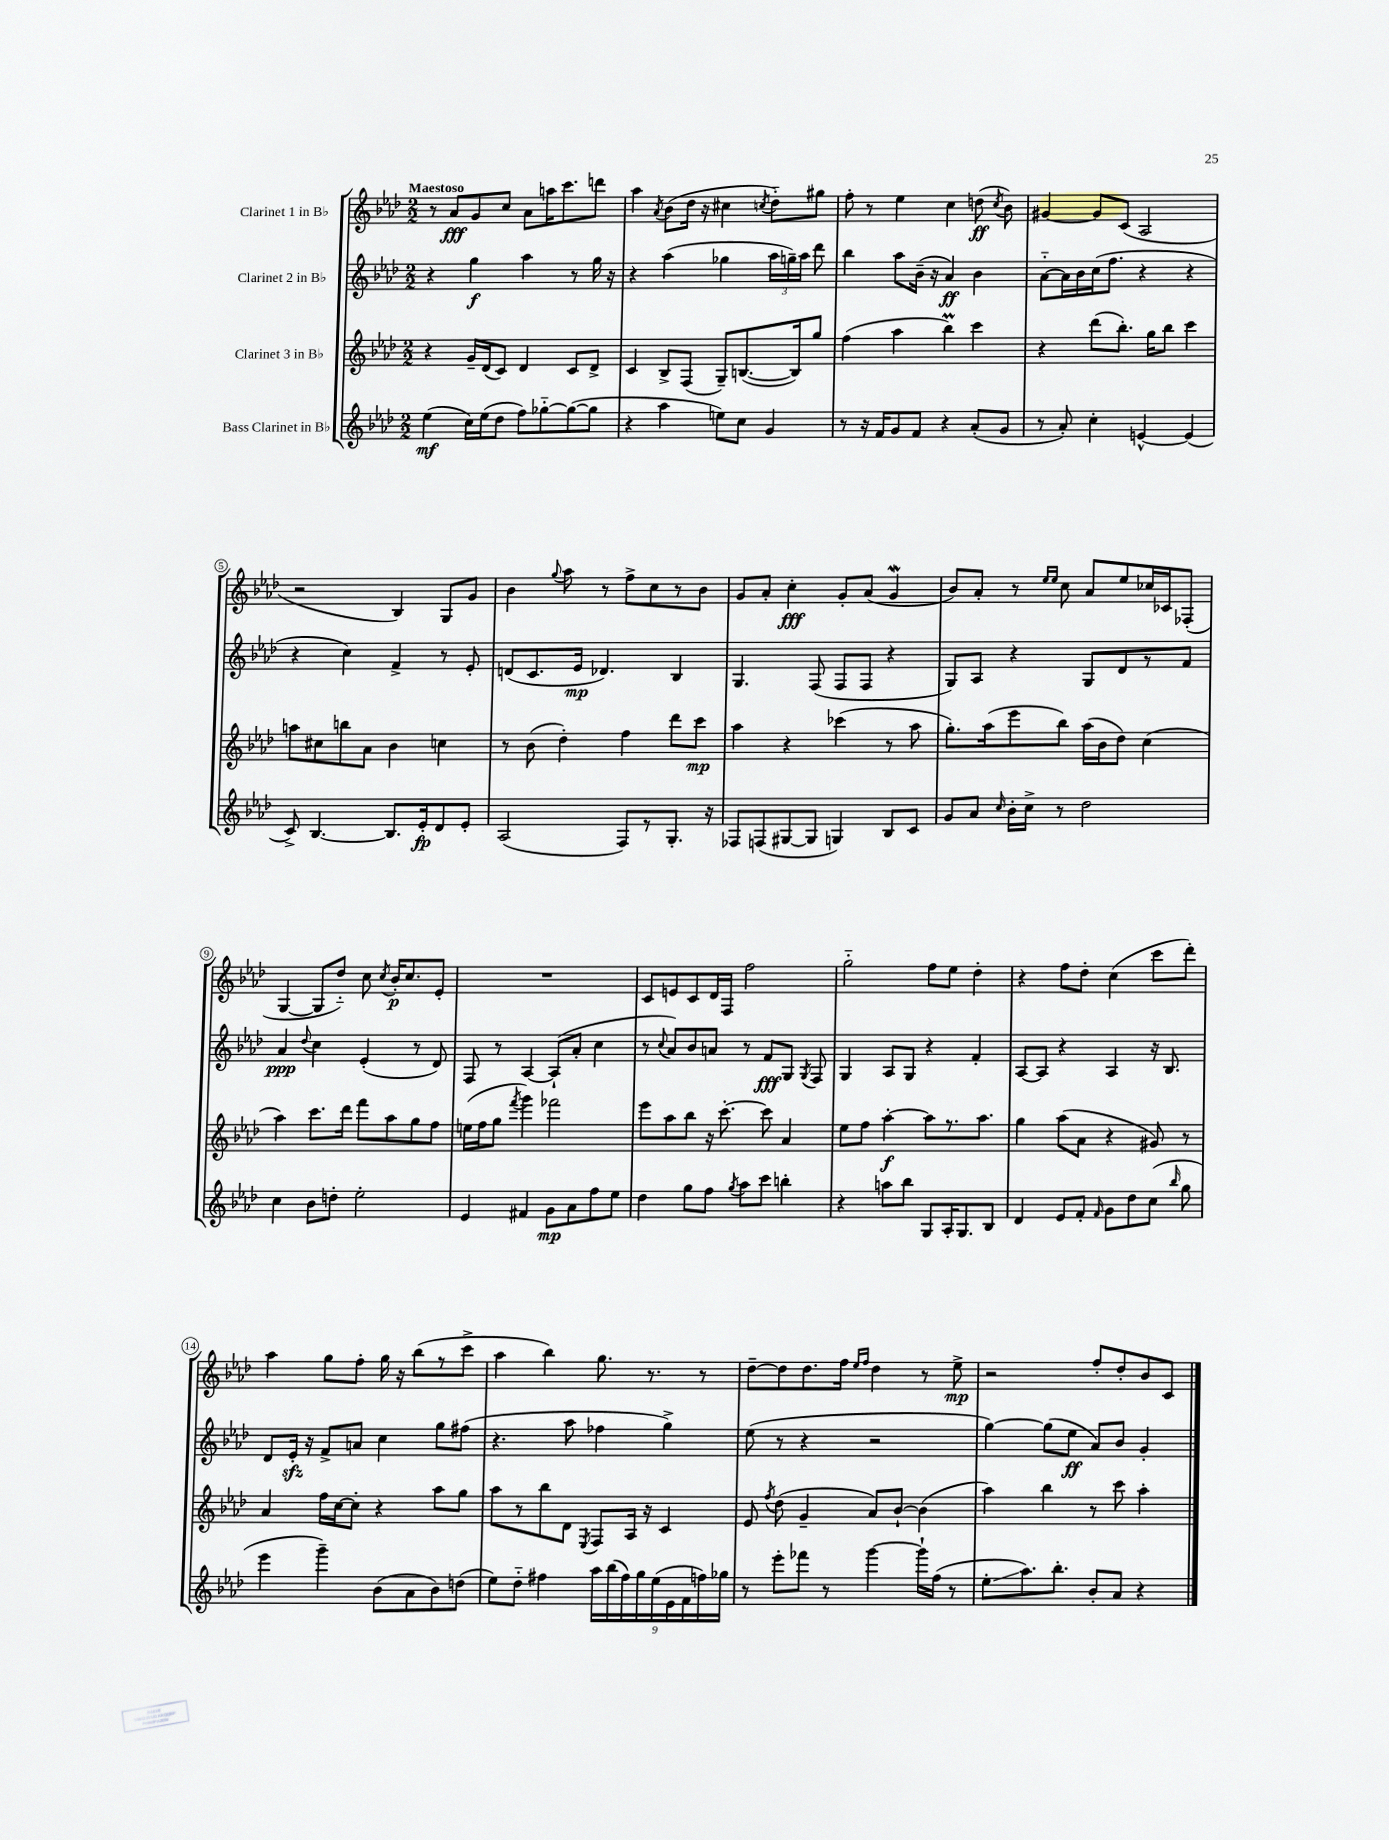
<<
\new StaffGroup <<
\new Staff = "s0" \with { instrumentName = "Clarinet 1 in Bb" } {
    \clef treble \key aes \major \numericTimeSignature \time 2/2 \tempo "Maestoso"
    \autoBeamOff r8 aes'8[\fff g'8 c''8] aes'8[ a''16 c'''8. d'''8] |
    aes''4 \acciaccatura { aes'8 } bes'8[( des''16] r16 cis''4 \acciaccatura { c''8 } des''8[-_) gis''8] |
    f''8-. r8 ees''4 c''4 d''8\ff( \acciaccatura { c''8 } bes'8) |
    gis'4~ gis'8[ c'8]( aes2 |
    r2 bes4) g8[ g'8] |
    bes'4 \appoggiatura { g''8 } aes''8 r8 f''8[-> c''8 r8 bes'8] |
    g'8[ aes'8]-. c''4-.\fff g'8[-. aes'8]( g'4\mordent |
    bes'8[) aes'8]-. r8 \grace { ees''16[ ees''16] } c''8 aes'8[ ees''8 ces''16 ces'16 fes8]-.( |
    g4~ g8[ des''8]-_) c''8 \acciaccatura { c''8 } bes'16[-.\p c''8. ees'8]-. |
    R1 |
    c'8[ e'8 c'8 des'16 f16] f''2 |
    g''2-_ f''8[ ees''8] des''4-. |
    r4 f''8[ des''8]-. c''4( c'''8[ des'''8]-.) |
    aes''4 g''8[ f''8]-. g''16 r16 bes''8[( r8 c'''8]-> |
    aes''4 bes''4) g''8. r8. r8 |
    des''8[~-- des''8 des''8. f''16] \grace { ees''16[ f''16] } des''4 r8 ees''8->\mp |
    r2 f''8[-. des''8-. bes'8 c'8] \bar "|." |
}
\new Staff = "s1" \with { instrumentName = "Clarinet 2 in Bb" } {
    \clef treble \key aes \major \numericTimeSignature \time 2/2
    \autoBeamOff r4 g''4\f aes''4 r8 g''16 r16 |
    r4 aes''4( ges''4 \tuplet 3/2 { aes''16[ g''16--) aes''16] } des'''8 |
    bes''4 aes''8[ bes'16]--( r16 aes'4\ff) bes'4 |
    aes'8[~-_ aes'16 bes'16 c''16( f''8.] r4 r4 |
    r4 c''4) f'4-> r8 ees'8-. |
    d'8[( c'8. ees'16]\mp des'4.) bes4 |
    g4. f8( f8[ f8] r4 |
    g8[) aes8] r4 g8[ des'8 r8 f'8] |
    aes'4\ppp \appoggiatura { des''8 } c''4 ees'4-.( r8 des'8) |
    f8 r8 aes4~ aes8[-!( aes'8]-. c''4 |
    r8 \appoggiatura { c''8 } aes'8[) bes'8 a'8] r8 f'8[\fff g8] \acciaccatura { g8 } f8 |
    g4 aes8[ g8] r4 f'4-. |
    aes8[~ aes8] r4 aes4 r16 bes8. |
    des'8[ ees'16]-.\sfz r16 f'8[-> a'8] c''4 g''8[ fis''8]( |
    r4. aes''8 fes''4 g''4->) |
    ees''8( r8 r4 r2 |
    g''4~) g''8[( ees''8]\ff aes'8[) bes'8] g'4-. \bar "|." |
}
\new Staff = "s2" \with { instrumentName = "Clarinet 3 in Bb" } {
    \clef treble \key aes \major \numericTimeSignature \time 2/2
    \autoBeamOff r4 g'16[-- des'16( c'8]) des'4 c'8[ des'8]-> |
    c'4 bes8[-> f8]( g8[--) b8.~( b16) g''8] |
    f''4( aes''4 bes''4\prall) c'''4 |
    r4 des'''8[( bes''8.]-.) g''16[ bes''8] c'''4 |
    a''8[ cis''8 b''8 aes'8] bes'4 c''4 |
    r8 bes'8( des''4-.) f''4 des'''8[ c'''8]\mp |
    aes''4 r4 ces'''4( r8 aes''8 |
    g''8.[-.) aes''16( ees'''8 bes''8]) aes''16[( bes'16 des''8]) c''4( |
    aes''4) c'''8.[ des'''16] f'''8[ aes''8 g''8 f''8] |
    e''16[( f''16 g''8] \acciaccatura { f'''8 } g'''4) fes'''2 |
    ees'''8[ aes''8 bes''8] r16 c'''8.~-. c'''8 aes'4 |
    ees''8[ f''8] aes''4~-.\f aes''8[ r8. aes''8.] |
    g''4 aes''8[( aes'8] r4 gis'8) r8 |
    aes'4 f''16[ c''16~ c''8]-. r4 aes''8[ g''8] |
    aes''8[ r8 bes''8 des'8] \acciaccatura { ees8 } f8[ aes16] r16 c'4 |
    ees'8 \acciaccatura { f''8 } des''8( g'4-- aes'8[) bes'8]~-! bes'4( |
    aes''4) bes''4 r8 c'''8 aes''4-. \bar "|." |
}
\new Staff = "s3" \with { instrumentName = "Bass Clarinet in Bb" } {
    \clef treble \key aes \major \numericTimeSignature \time 2/2
    \autoBeamOff ees''4\mf( c''16[) ees''16( des''8] f''8[) ges''8~-_ ges''8~( ges''8] |
    r4 aes''4 e''8[) c''8] g'4 |
    r8 r16 f'16[ g'8 f'8] r4 aes'8[-.( g'8] |
    r8 aes'8-.) c''4-. e'4~-^ e'4( |
    c'8->) bes4.~ bes8.[ ees'16-.\fp des'8 ees'8]-. |
    aes2( f8[) r8 g8.]-. r16 |
    fes8[ f8( gis8~ gis8] g4) bes8[ c'8] |
    g'8[ aes'8] \grace { c''16 } bes'16[-. c''16]-> r8 des''2 |
    c''4 bes'8[ d''8]-. ees''2-. |
    ees'4 fis'4 g'8[\mp aes'8 f''8 ees''8] |
    des''4 g''8[ f''8] \acciaccatura { g''8 } aes''8[ c'''8] b''4-. |
    r4 a''8[ bes''8] g8[ aes16-. g8. bes8] |
    des'4 ees'8[ f'8]-. \grace { f'16 } g'8[ des''8 c''8]( \grace { bes''16 } g''8 |
    ees'''4 g'''4--) bes'8[( aes'8 bes'8) d''8]( |
    ees''8[) des''8]-_ fis''4 \tuplet 9/8 { aes''16[ bes''16( fis''16) g''16 ees''16( ees'16 f'16 f''16) ges''16] } |
    r8 ees'''8[-. fes'''8] r8 g'''4~ g'''16[-! f''16]( r8 |
    ees''8[-.\glissando aes''8.) bes''8.]-. bes'8[-. aes'8] r4 \bar "|." |
}
>>
>>
\layout { \context { \Score \override BarNumber.stencil = #(make-stencil-circler 0.1 0.3 ly:text-interface::print) } }
